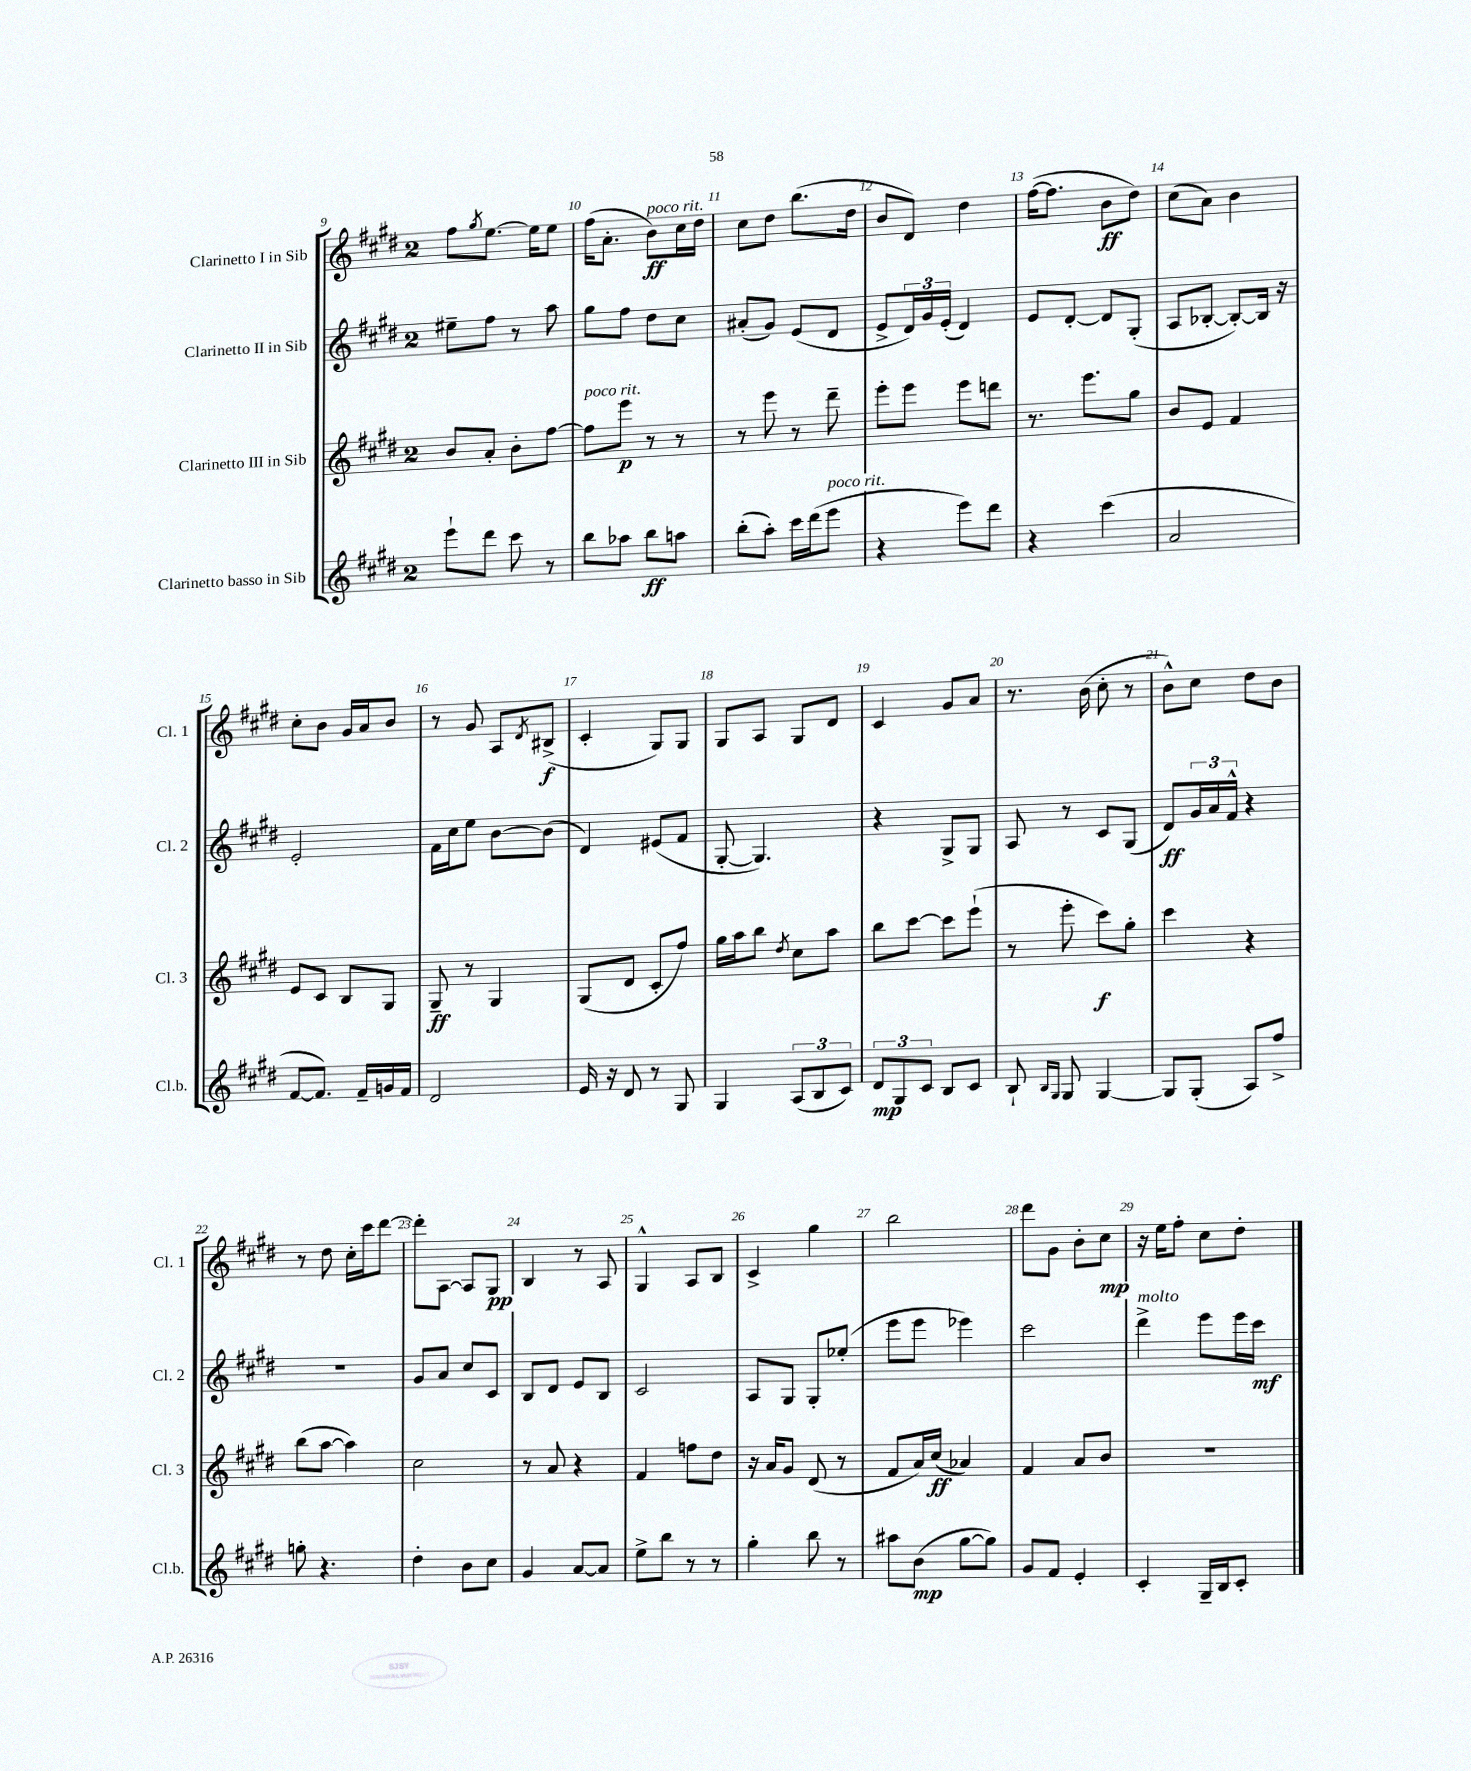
<<
\new StaffGroup <<
\new Staff = "s0" \with { instrumentName = "Clarinetto I in Sib" shortInstrumentName = "Cl. 1" } {
    \clef treble \key e \major \once \override Staff.TimeSignature.style = #'single-digit \time 2/4
    fis''8 \acciaccatura { gis''8 } e''8.~ e''16 e''8 |
    fis''16( a'8.-. b'8\ff^\markup { \italic "poco rit." }) cis''16 dis''16 |
    cis''8 dis''8 b''8.( dis''16 |
    b'8 dis'8) dis''4 |
    fis''16~( fis''8. b'8\ff dis''8) |
    cis''8( a'8) b'4 |
    cis''8-. b'8 gis'16 a'16 b'8 |
    r8 gis'8 a8 \acciaccatura { dis'8 } bis8->\f( |
    cis'4-. gis8) gis8 |
    gis8 a8 gis8 dis'8 |
    cis'4 gis'8 a'8 |
    r8. b'16( cis''8-. r8 |
    b'8-^) cis''8 dis''8 b'8 |
    r8 dis''8 cis''16-. cis'''16 dis'''8~ |
    dis'''8-. a8~ a8 gis8\pp |
    b4 r8 a8 |
    gis4-^ a8 b8 |
    cis'4-> gis''4 |
    b''2 |
    dis'''8 gis'8 b'8-. cis''8\mp |
    r16 e''16 fis''8-. cis''8 dis''8-. \bar "|." |
}
\new Staff = "s1" \with { instrumentName = "Clarinetto II in Sib" shortInstrumentName = "Cl. 2" } {
    \clef treble \key e \major \once \override Staff.TimeSignature.style = #'single-digit \time 2/4
    eis''8-- fis''8 r8 a''8 |
    gis''8 fis''8 dis''8 cis''8 |
    ais'8-.( gis'8) e'8( dis'8 |
    e'8-> \tuplet 3/2 { dis'16) gis'16 e'16-.( } dis'4) |
    e'8 dis'8~-. dis'8 gis8-.( |
    a8 bes8~-. bes8~-.) bes16 r16 |
    e'2-. |
    fis'16 cis''16 e''8 b'8~ b'8( |
    dis'4) eis'8( fis'8 |
    gis8~-. gis4.) |
    r4 gis8-> gis8 |
    a8 r8 cis'8 gis8( |
    dis'8\ff) \tuplet 3/2 { gis'16 a'16 fis'16-^ } r4 |
    r2 |
    gis'8 a'8 cis''8 cis'8 |
    b8 dis'8 e'8 b8 |
    cis'2 |
    a8 gis8 gis8-. ees''8-.( |
    e'''8 e'''8 ees'''4) |
    cis'''2 |
    dis'''4->^\markup { \italic "molto" } e'''8 e'''16 cis'''16\mf \bar "|." |
}
\new Staff = "s2" \with { instrumentName = "Clarinetto III in Sib" shortInstrumentName = "Cl. 3" } {
    \clef treble \key e \major \once \override Staff.TimeSignature.style = #'single-digit \time 2/4
    b'8 a'8-. b'8-. fis''8~ |
    fis''8^\markup { \italic "poco rit." } e'''8\p r8 r8 |
    r8 e'''8 r8 dis'''8-- |
    e'''8-. e'''8 e'''8 d'''8 |
    r8. e'''8. gis''8 |
    b'8 e'8 fis'4 |
    e'8 cis'8 b8 gis8 |
    gis8--\ff r8 gis4 |
    gis8( dis'8 cis'8-. fis''8) |
    gis''16 a''16 b''8 \acciaccatura { dis''8 } cis''8 a''8 |
    b''8 cis'''8~ cis'''8 e'''8-!( |
    r8 e'''8-. cis'''8\f) gis''8-. |
    cis'''4 r4 |
    b''8( a''8~ a''4) |
    cis''2 |
    r8 a'8 r4 |
    fis'4 f''8 dis''8 |
    r16 a'16 gis'8 dis'8( r8 |
    fis'8 a'16) cis''16\ff( aes'4) |
    fis'4 a'8 b'8 |
    R2 \bar "|." |
}
\new Staff = "s3" \with { instrumentName = "Clarinetto basso in Sib" shortInstrumentName = "Cl.b." } {
    \clef treble \key e \major \once \override Staff.TimeSignature.style = #'single-digit \time 2/4
    e'''8-! dis'''8 cis'''8 r8 |
    b''8 aes''8 b''8\ff a''8 |
    b''8-.( a''8-.) cis'''16 dis'''16( e'''8^\markup { \italic "poco rit." } |
    r4 e'''8) dis'''8 |
    r4 cis'''4( |
    a'2 |
    fis'8~ fis'8.) fis'16-- g'16 fis'16 |
    dis'2 |
    e'16 r16 dis'8 r8 gis8 |
    gis4 \tuplet 3/2 { a8( b8 cis'8) } |
    \tuplet 3/2 { dis'8\mp gis8 cis'8 } b8 cis'8 |
    b8-! \grace { b16 gis16 } gis8 gis4~ |
    gis8 gis8-.( a8) fis''8-> |
    g''8-. r4. |
    dis''4-. b'8 cis''8 |
    gis'4 a'8~ a'8 |
    e''8-> b''8 r8 r8 |
    gis''4-. b''8 r8 |
    ais''8 b'8\mp( gis''8~ gis''8) |
    gis'8 fis'8 e'4-. |
    cis'4-. gis16-- b16 cis'8-. \bar "|." |
}
>>
>>
\layout { \context { \Score currentBarNumber = #9 \override BarNumber.break-visibility = ##(#f #t #t) barNumberVisibility = #all-bar-numbers-visible } }
